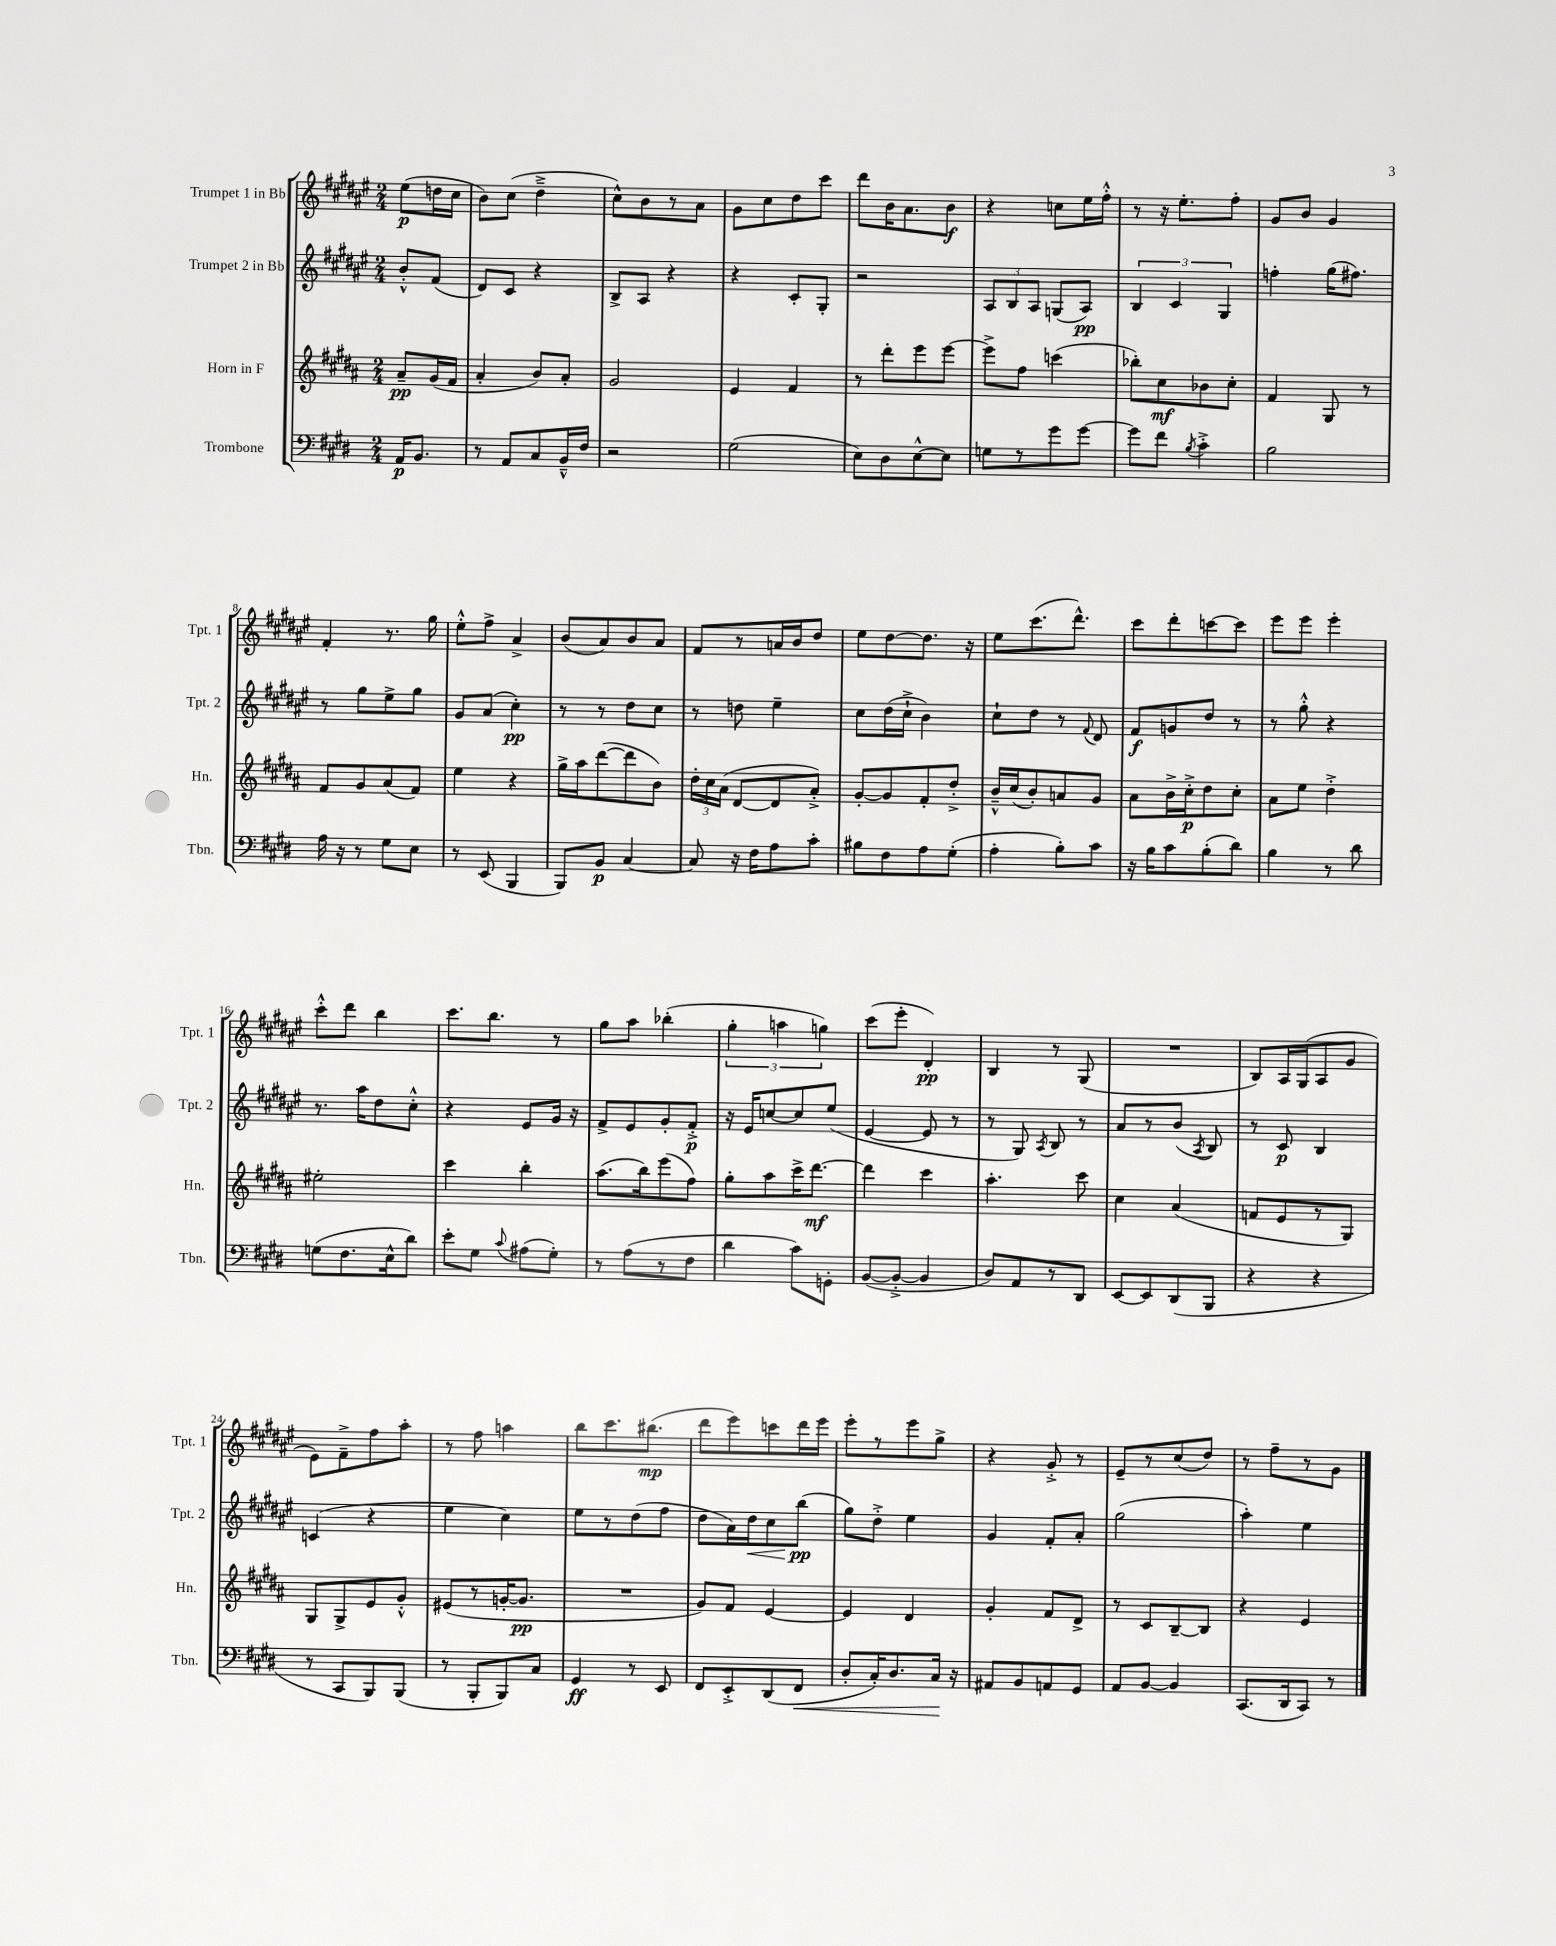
<<
\new StaffGroup <<
\new Staff = "s0" \with { instrumentName = "Trumpet 1 in Bb" shortInstrumentName = "Tpt. 1" } {
    \clef treble \key fis \major \numericTimeSignature \time 2/4 \partial 4
    \autoBeamOff eis''8[\p( d''16 cis''16] |
    b'8[) cis''8]( dis''4---> |
    cis''8[-^) b'8 r8 ais'8] |
    gis'8[ cis''8 dis''8 cis'''8] |
    dis'''8[ b'16 ais'8. b'8]\f |
    r4 c''8[ eis''16 fis''16]-.-^ |
    r8 r16 eis''8.[-. fis''8]-. |
    gis'8[ b'8] gis'4 |
    fis'4-. r8. gis''16 |
    eis''8[-.-^ fis''8]-> ais'4-> |
    b'8[( ais'8) b'8 ais'8] |
    fis'8[ r8 a'16 b'16 dis''8] |
    eis''8[ dis''8~ dis''8.] r16 |
    eis''8[ cis'''8.( dis'''8.]-^) |
    cis'''8[ dis'''8-. c'''8~ c'''8] |
    eis'''8[ eis'''8] eis'''4-. |
    cis'''8[-.-^ dis'''8] b''4 |
    cis'''8.[ b''8.] r8 |
    gis''8[ ais''8] bes''4-.( |
    \tuplet 3/2 { gis''4-. a''4 g''4) } |
    cis'''8[( eis'''8]-. dis'4-.\pp) |
    b4 r8 gis8( |
    R2 |
    b8[) ais16 gis16( ais8 gis'8] |
    eis'8[) fis'8---> fis''8 ais''8]-. |
    r8 fis''8 a''4 |
    b''8[ cis'''8. bis''8.]\mp( |
    dis'''8[ eis'''8) c'''8 dis'''16 eis'''16] |
    eis'''8[-. r8 eis'''8 gis''8]-> |
    r4 gis'8-.-> r8 |
    eis'8[-- r8 cis''8( dis''8]) |
    r8 fis''8[-- r8 gis'8] \bar "|." |
}
\new Staff = "s1" \with { instrumentName = "Trumpet 2 in Bb" shortInstrumentName = "Tpt. 2" } {
    \clef treble \key fis \major \numericTimeSignature \time 2/4 \partial 4
    \autoBeamOff b'8[-.-^ fis'8]( |
    dis'8[) cis'8] r4 |
    b8[-> ais8] r4 |
    r4 cis'8[-. gis8]-. |
    r2 |
    \tuplet 3/2 { ais8[ b8 ais8] } g8[( ais8]\pp) |
    \tuplet 3/2 { b4 cis'4 gis4 } |
    f''4-. gis''16[( fis''8.]) |
    r8 gis''8[ eis''8-> gis''8] |
    gis'8[ ais'8]( cis''4-.\pp) |
    r8 r8 dis''8[ cis''8] |
    r8 d''8 eis''4-- |
    cis''8[ dis''16( cis''16]-!-> b'4) |
    cis''8[-! dis''8] r8 \appoggiatura { fis'8 } dis'8 |
    fis'8[\f g'8 dis''8] r8 |
    r8 gis''8-.-^ r4 |
    r8. ais''16[ dis''8 cis''8]-.-^ |
    r4 eis'8[ gis'16] r16 |
    fis'8[-> eis'8 gis'8-. fis'8]-.->\p |
    r16 eis'16[ c''8~ c''8 eis''8]( |
    eis'4~ eis'8 r8 |
    r8 gis8) \acciaccatura { ais8 } b8 r8 |
    ais'8[ r8 b'8]( \acciaccatura { ais8 } b8) |
    r8 cis'8\p b4 |
    c'4( r4 |
    eis''4 cis''4) |
    eis''8[ r8 dis''8( fis''8] |
    dis''8[ ais'16) dis''16\< cis''8 b''8]\pp\!( |
    gis''8[) dis''8]-.-> eis''4 |
    gis'4 fis'8[-. ais'8]-. |
    gis''2( |
    ais''4-.) eis''4 \bar "|." |
}
\new Staff = "s2" \with { instrumentName = "Horn in F" shortInstrumentName = "Hn." } {
    \clef treble \key b \major \numericTimeSignature \time 2/4 \partial 4
    \autoBeamOff ais'8[--\pp gis'16( fis'16] |
    ais'4-. b'8[) ais'8]-. |
    gis'2 |
    e'4 fis'4 |
    r8 dis'''8[-. e'''8 e'''8]~ |
    e'''8[-> fis''8] c'''4( |
    bes''8[-.) cis''8\mf bes'8 cis''8]-. |
    fis'4 gis8 r8 |
    fis'8[ gis'8 ais'8( fis'8]) |
    e''4 r4 |
    gis''16[-> ais''16 dis'''8~( dis'''8 b'8]) |
    \tuplet 3/2 { dis''16[-. cis''16 ais'16]( } dis'8[~ dis'8 ais'8]-.->) |
    gis'8[~-. gis'8 fis'8-. dis''8]-.-> |
    b'16[---^ cis''16( b'8-.) a'8 gis'8] |
    ais'8[ b'16-> cis''16-.->\p dis''8 cis''8]-. |
    ais'8[ e''8] dis''4-.-> |
    eis''2-. |
    cis'''4 b''4-. |
    ais''8.[( b''16) e'''8( fis''8]) |
    gis''8[-. ais''8 cis'''16-> dis'''8.]~\mf |
    dis'''4 cis'''4 |
    ais''4.-. cis'''8 |
    cis''4 ais'4( |
    f'8[ e'8 r8 gis8]) |
    gis8[ gis8-> e'8 gis'8]-.-^ |
    eis'8[( r8 g'16~-. g'8.]\pp |
    R2 |
    gis'8[) fis'8] e'4~ |
    e'4 dis'4 |
    gis'4-. fis'8[ dis'8]-> |
    r8 cis'8[ b8~-- b8] |
    r4 e'4 \bar "|." |
}
\new Staff = "s3" \with { instrumentName = "Trombone" shortInstrumentName = "Tbn." } {
    \clef bass \key e \major \numericTimeSignature \time 2/4 \partial 4
    \autoBeamOff a,16[\p b,8.] |
    r8 a,8[ cis8 b,16---^ fis16] |
    r2 |
    gis2( |
    e8[) dis8 e8~-^ e8] |
    g8[ r8 gis'8 gis'8]~ |
    gis'8[ fis'8] \acciaccatura { b8 } cis'4-.-> |
    b2 |
    a16 r16 r8 gis8[ e8] |
    r8 e,8( b,,4 |
    b,,8[) b,8]\p cis4~ |
    cis8 r16 fis16[ a8 cis'8]-. |
    bis8[ fis8 a8 gis8]-.( |
    a4-. b8[-.) cis'8] |
    r16 b16[ cis'8 b8-.( dis'8]) |
    b4 r8 dis'8 |
    g8[( fis8. e16-^ dis'8]) |
    e'8[-. gis8] \appoggiatura { cis'8 } ais8[( gis8]-.) |
    r8 a8[( r8 fis8] |
    dis'4 cis'8[) g,8]-. |
    b,8[~( b,8]~-.-> b,4 |
    dis8[) a,8 r8 dis,8] |
    e,8[~ e,8 dis,8( b,,8] |
    r4 r4 |
    r8 cis,8[ b,,8) b,,8]( |
    r8 b,,8[-. b,,8) cis8] |
    gis,4\ff r8 e,8 |
    fis,8[ e,8-.-> dis,8( fis,8]\< |
    dis8[-. cis16-.) dis8. cis16]\! r16 |
    ais,8[ b,8 a,8 gis,8] |
    a,8[ b,8]~ b,4 |
    cis,8.[( dis,16 cis,8]) r8 \bar "|." |
}
>>
>>
